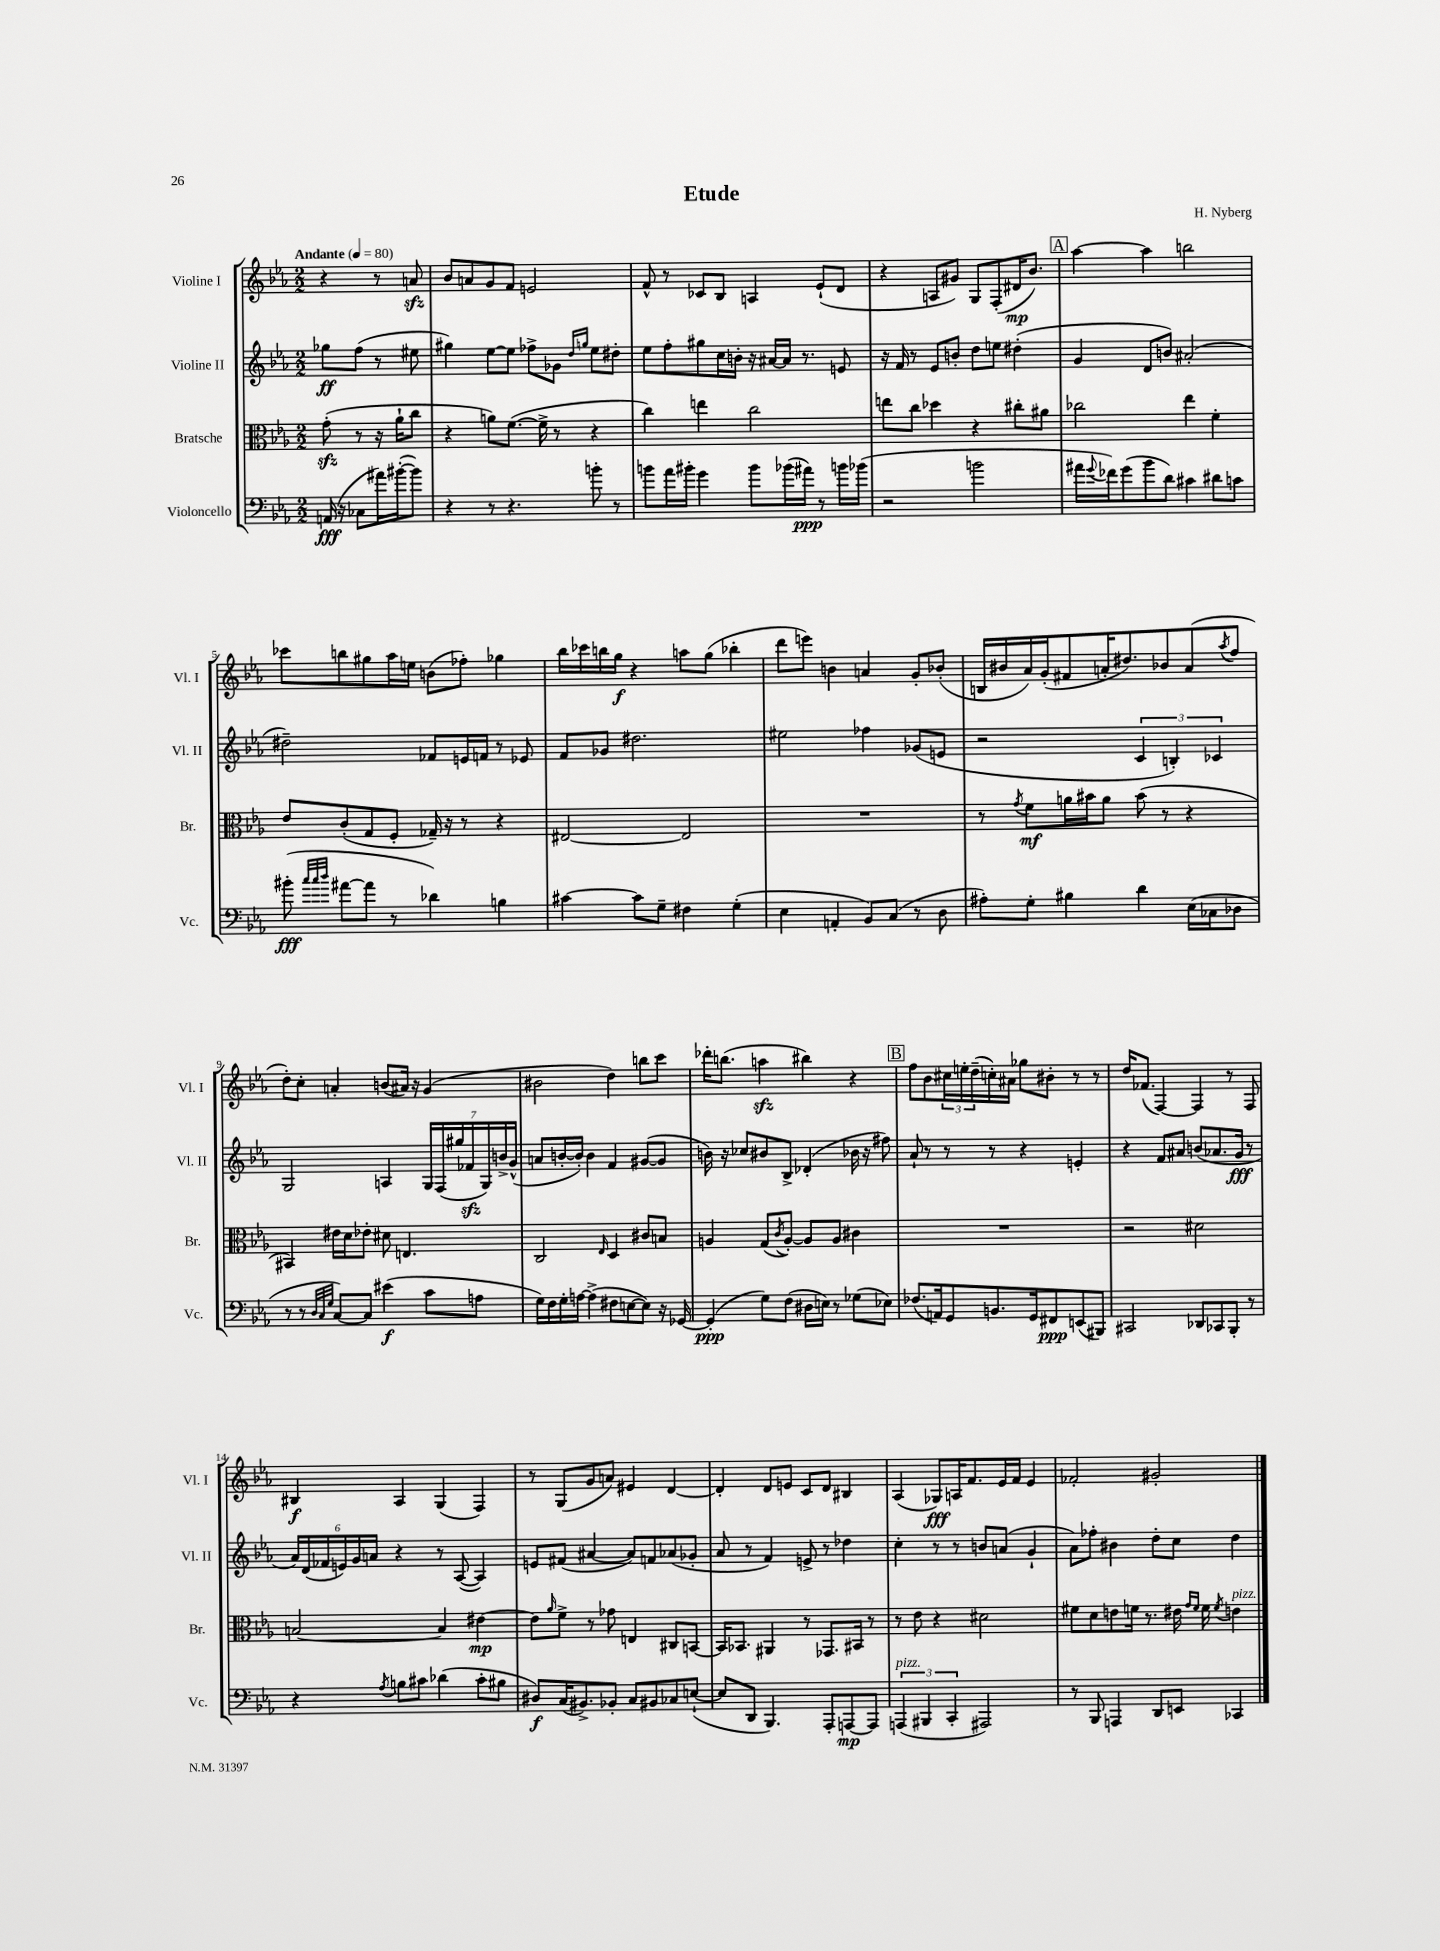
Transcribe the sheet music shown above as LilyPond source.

\header { title = "Etude" composer = "H. Nyberg" }
<<
\new StaffGroup <<
\new Staff = "s0" \with { instrumentName = "Violine I" shortInstrumentName = "Vl. I" } {
    \clef treble \key ees \major \numericTimeSignature \time 2/2 \partial 2 \tempo "Andante" 4 = 80
    r4 r8 a'8\sfz |
    bes'8 a'8 g'8 f'8 e'2 |
    f'8-^ r8 ces'8 bes8 a4 ees'8-!( d'8 |
    r4 a8 gis'8) g8 f8-.( dis'16\mp bes'8.) |
    \mark \markup { \box "A" } aes''4~ aes''4 b''2 |
    ces'''8 b''8 gis''8 aes''16 e''16 b'8( fes''8-.) ges''4 |
    bes''16 ces'''16 b''16 g''16\f r4 a''8 g''8( bes''4-. |
    d'''8 e'''8) b'4 a'4 g'8-. bes'8-.( |
    b16 bis'16 aes'16) g'16-.( fis'8 a'16-. dis''8.) bes'8 a'8( \acciaccatura { aes''8 } f''8 |
    d''8-.) c''8-. a'4-. b'8( ais'16) r16 g'4( |
    bis'2 d''4) b''8 c'''8 |
    des'''16-. b''8.( a''4\sfz bis''4) r4 |
    \mark \markup { \box "B" } f''8 bes'8 \tuplet 3/2 { cis''16 e''16-. d''16--( } c''16-.) ais'16 ges''8 bis'8-. r8 r8 |
    d''16 fes'8.( f4~) f4 r8 f8 |
    bis4\f aes4 g4( f4) |
    r8 g8( g'8 a'8) eis'4 d'4~ |
    d'4-. d'8 e'8 c'8 d'8 bis4 |
    aes4( ges8\fff) a16 f'8. ees'16 f'16 ees'4 |
    fes'2-. gis'2-. \bar "|." |
}
\new Staff = "s1" \with { instrumentName = "Violine II" shortInstrumentName = "Vl. II" } {
    \clef treble \key ees \major \numericTimeSignature \time 2/2 \partial 2
    ges''8\ff f''8( r8 eis''8 |
    gis''4) ees''8~ ees''8 fes''8-> ges'8 \grace { d''16 g''16 } ees''8 dis''8-. |
    ees''8 f''8-. gis''8 c''16 b'16-. r16 ais'16~ ais'16 r8. e'8 |
    r16 f'16 r8 ees'8 b'8-. d''8 e''8 dis''4-.( |
    \mark \markup { \box "A" } g'4 d'8 b'8) ais'2-.( |
    dis''2--) fes'8 e'16 f'16 r8 ees'8 |
    f'8 ges'8 dis''2. |
    eis''2 fes''4 ges'8( e'8 |
    r2 \tuplet 3/2 { c'4 b4-.) ces'4 } |
    g2 a4 \tuplet 7/4 { g16 f16( gis''16 fes'16\sfz g16) b'16-> g'16-^( } |
    a'8 b'16~-. b'16-.) b'4 f'4 gis'8~( gis'8 |
    b'16) r16 ces''8 bis'8 bes8-> des'4-.( bes'16 r16 fis''8) |
    \mark \markup { \box "B" } aes'8-! r8 r8 r8 r4 e'4-. |
    r4 f'8 ais'8 b'8( aes'8. g'16\fff r8 |
    \tuplet 6/4 { aes'16) d'16( fes'16 e'16) g'16 a'16 } r4 r8 aes8~( aes4) |
    e'8 fis'8( ais'4~ ais'8) f'8 aes'8( ges'8-. |
    aes'8 r8 f'4) e'8-> r8 des''4 |
    c''4-. r8 r8 b'8 a'8( g'4-! |
    aes'8) fes''8-. bis'4 d''8-. c''8 d''4 \bar "|." |
}
\new Staff = "s2" \with { instrumentName = "Bratsche" shortInstrumentName = "Br." } {
    \clef alto \key ees \major \numericTimeSignature \time 2/2 \partial 2
    g'8-.\sfz( r8 r16 aes'16-! c''8 |
    r4 a'8) f'8.~( f'16-> r8 r4 |
    c''4) e''4 c''2 |
    e''8 c''8 des''4 r4 cis''8-. ais'8 |
    \mark \markup { \box "A" } ces''2 ees''4 f'4-. |
    ees'8 c'8-.( g8 f8-. ges16--) r16 r8 r4 |
    eis2~ eis2 |
    R1 |
    r8 \acciaccatura { g'8 } f'8\mf a'16 bis'16 a'8 bis'8( r8 r4 |
    bis,4) eis'16 d'16 ees'8-. dis'8 e4. |
    c2 \grace { ees16 } d4 cis'8 b8 |
    a4 g8( \acciaccatura { c'8 } a8~-.) a8 a8 cis'4 |
    \mark \markup { \box "B" } R1 |
    r2 dis'2 |
    b2~ b4 eis'4~\mp |
    eis'8 \grace { aes'16 } f'8-> r8 ges'8 e4 cis8 b,8~ |
    b,16 bes,8. ais,4 r8 ges,8. bis,16 r8 |
    r8 ees'8 r4 dis'2 |
    fis'8 d'8 e'8 f'16 r8. eis'16 \grace { g'16 f'16 } f'16 \acciaccatura { f'8 } e'4^\markup { \italic "pizz." } \bar "|." |
}
\new Staff = "s3" \with { instrumentName = "Violoncello" shortInstrumentName = "Vc." } {
    \clef bass \key ees \major \numericTimeSignature \time 2/2 \partial 2
    a,16\fff( r16 ces8 ais'16) bis'16~-.( bis'8) |
    r4 r8 r4. b'8-. r8 |
    b'8 aes'16 bis'16-. g'4 bis'8 bes'16( ais'16\ppp) r8 b'16 bes'16( |
    r2 b'2 |
    \mark \markup { \box "A" } ais'16 \appoggiatura { g'8 } fes'16) g'8( bes'8 d'8) cis'4 dis'8 c'8 |
    bis'8-.\fff( \grace { c''32 c''32 d''32 } ais'8~ ais'8 r8 des'4) b4 |
    cis'4~ cis'8 g8-- fis4 g4-.( |
    ees4 a,4-. bes,8) c8( r8 d8 |
    ais8-.) g8-. bis4 d'4 ees16( ces16 des8 |
    r8 r8 \grace { d32 c32 g32 } c8~) c8 eis'4\f( c'8 a8 |
    g16) f16 g16-. a16~ a4->( fis8 e8~ e8) r16 ges,16~ |
    ges,4-.\ppp( g8) f8( dis16 e16) r8 ges8( ees8) |
    \mark \markup { \box "B" } fes8.( a,16) g,8 b,8. g,16 fis,8\ppp e,8( bis,,8) |
    cis,2 des,8 ces,8 bes,,8-. r8 |
    r4 \acciaccatura { aes8 } b8 cis'8 des'4( cis'8-. bis8 |
    dis8\f) c16( bis,8.->) bes,8-. c8 bis,8 ces8 e8~-!( |
    e8 d,8 bes,,4.) aes,,8-. a,,8~\mp a,,8 |
    \tuplet 3/2 { a,,4^\markup { \italic "pizz." }( bis,,4 c,4-. } ais,,2) |
    r8 bes,,8 a,,4 d,8 e,8 ces,4 \bar "|." |
}
>>
>>
